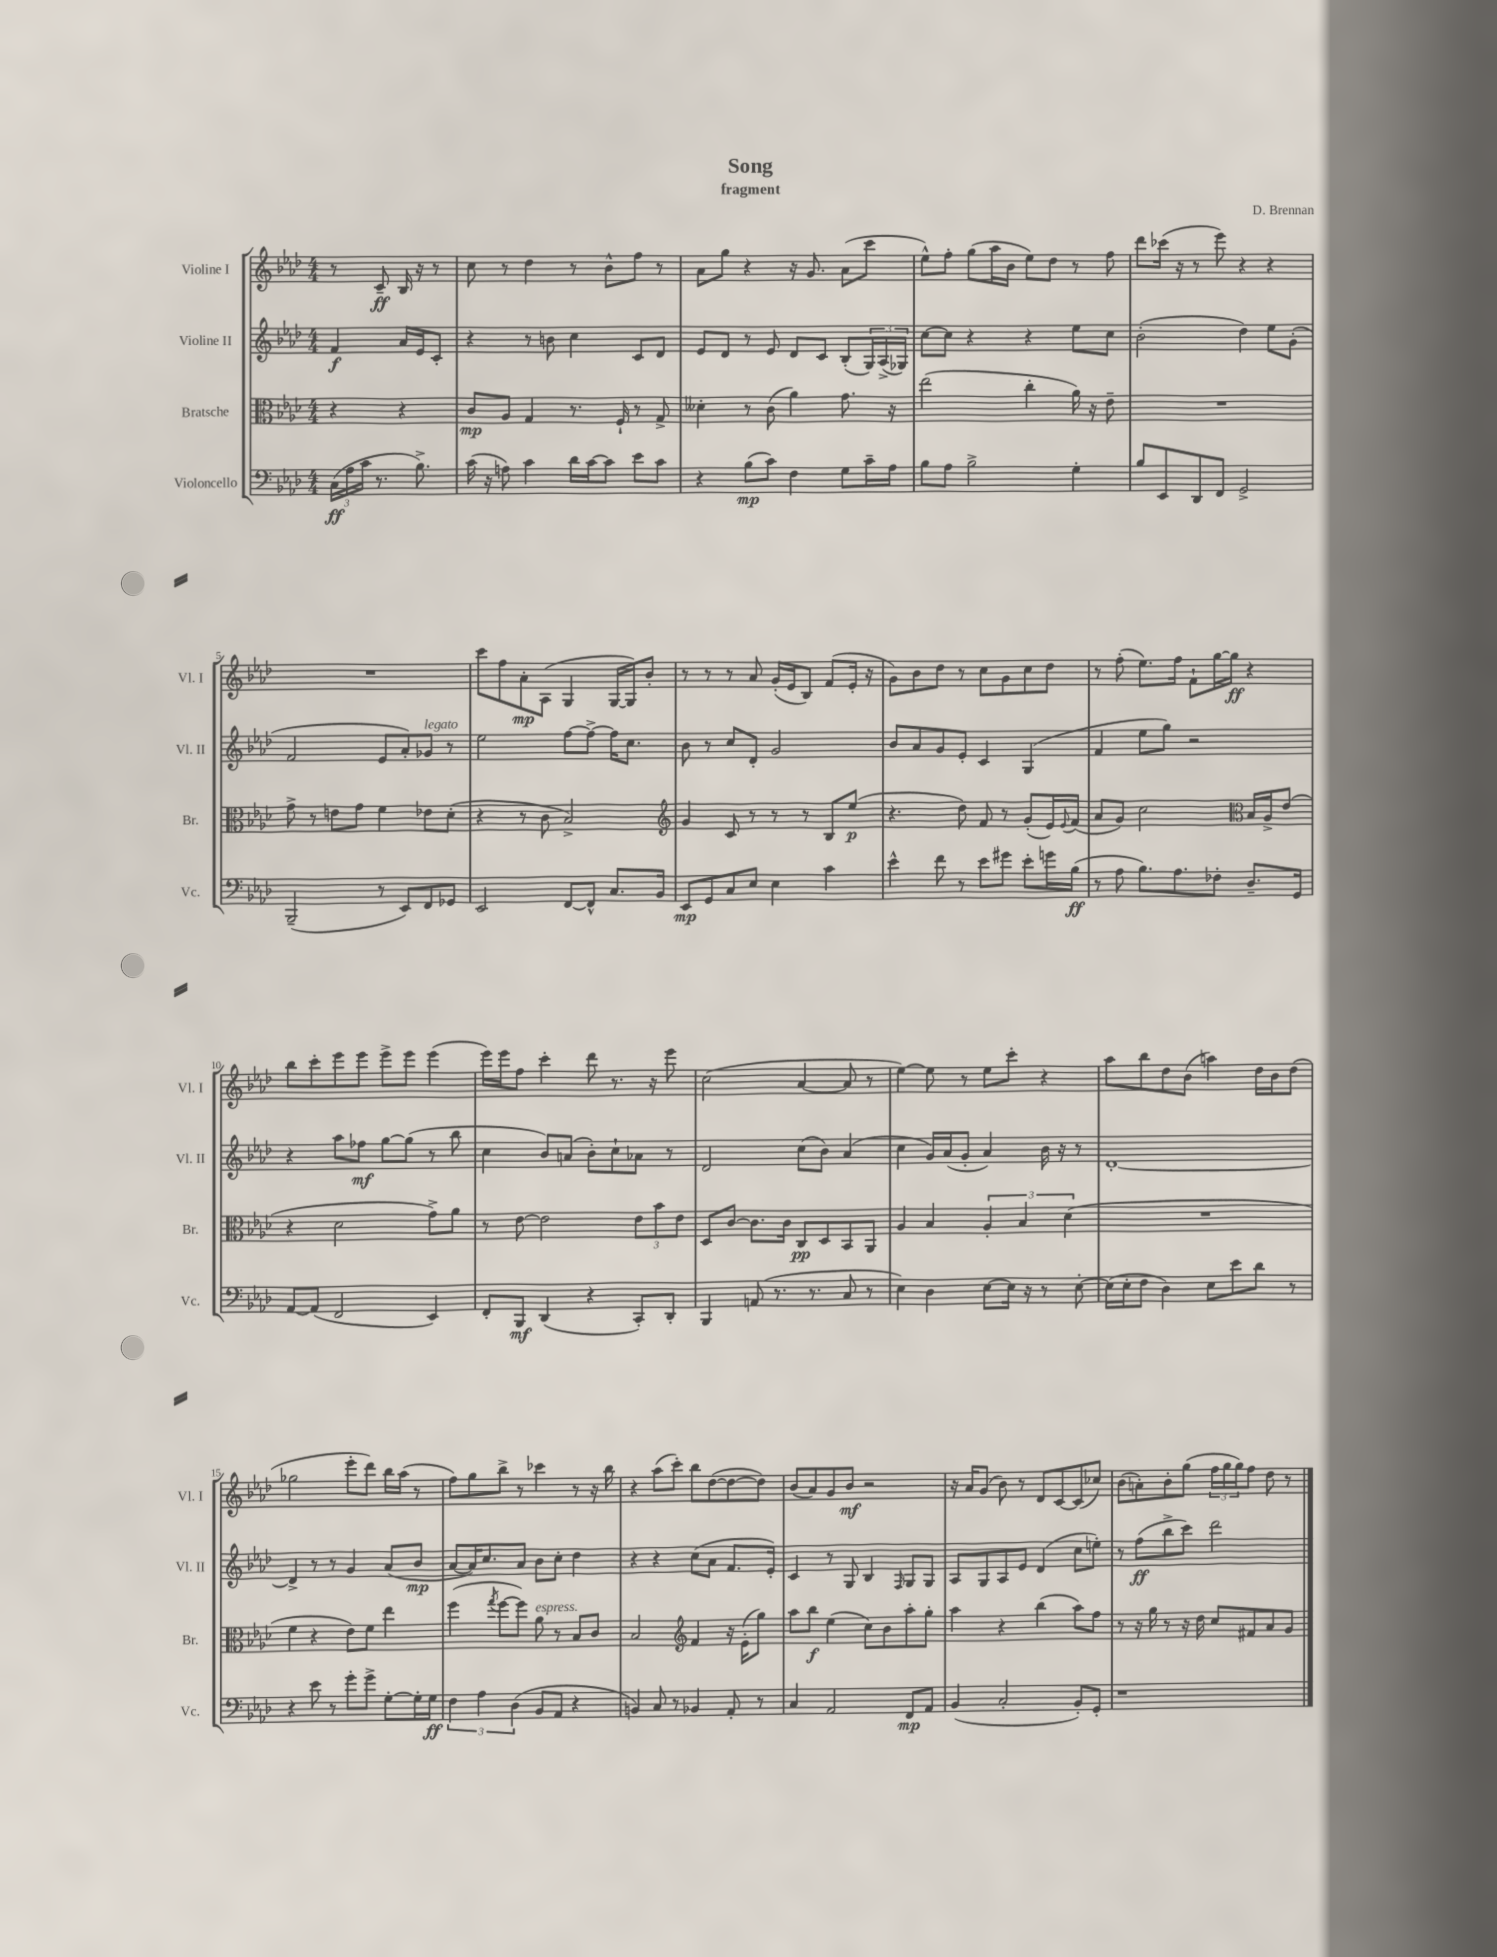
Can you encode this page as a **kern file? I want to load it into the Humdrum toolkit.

**kern	**dynam	**kern	**dynam	**kern	**dynam	**kern	**dynam
*part4	*part4	*part3	*part3	*part2	*part2	*part1	*part1
*staff4	*staff4	*staff3	*staff3	*staff2	*staff2	*staff1	*staff1
*I"Violoncello	*	*I"Bratsche	*	*I"Violine II	*	*I"Violine I	*
*I'Vc.	*	*I'Br.	*	*I'Vl. II	*	*I'Vl. I	*
*clefF4	*	*clefC3	*	*clefG2	*	*clefG2	*
*k[b-e-a-d-]	*	*k[b-e-a-d-]	*	*k[b-e-a-d-]	*	*k[b-e-a-d-]	*
*M4/4	*	*M4/4	*	*M4/4	*	*M4/4	*
=	=	=	=	=	=	=	=
(24C\LL	ff	4r	.	4f/	f	8r	.
24A-\	.	.	.	.	.	.	.
24c\JJ	.	.	.	.	.	.	.
8.r	.	.	.	.	.	8c~/	ff
.	.	4r	.	16a-/LL	.	16B-/	.
8.B-^\)	.	.	.	16e-/J	.	16r	.
.	.	.	.	8c'/J	.	8r	.
=1	=1	=1	=1	=1	=1	=1	=1
(16c\	.	8c/L	mp	4r	.	8cc\	.
16r	.	.	.	.	.	.	.
8An\)	.	8A-/J	.	.	.	8r	.
4c\	.	4G/	.	8r	.	4dd-\	.
.	.	.	.	8bn\	.	.	.
16d-\LL	.	8.r	.	4cc\	.	8r	.
[16c\J	.	.	.	.	.	.	.
8c\J]	.	.	.	.	.	8b-^^\L	.
.	.	16F`/	.	.	.	.	.
8e-\L	.	8r	.	8c/L	.	8ff\J	.
8c\J	.	8G^/	.	8d-/J	.	8r	.
=2	=2	=2	=2	=2	=2	=2	=2
4r	.	4d--X'\	.	8e-/L	.	8a-\L	.
.	.	.	.	8d-/J	.	8gg\J	.
(8B-\L	mp	8r	.	8r	.	4r	.
8c\J)	.	(8c\	.	8e-/	.	.	.
4F\	.	4a-\)	.	8d-/L	.	16r	.
.	.	.	.	.	.	8.g/	.
.	.	.	.	8c/J	.	.	.
8G\L	.	8.g\	.	(8B-'/L	.	(8a-\L	.
16c~\L	.	.	.	24G/L)	.	8ccc\J	.
.	.	.	.	(24A-^/	.	.	.
16A-\JJ	.	16r	.	.	.	.	.
.	.	.	.	24G-X/JJ)	.	.	.
=3	=3	=3	=3	=3	=3	=3	=3
8B-\L	.	(2ee-\	.	[8cc\L	.	8ee-^^\L)	.
8A-\J	.	.	.	8cc\J]	.	8ff'\J	.
2B-^\	.	.	.	4r	.	(8gg\L	.
.	.	.	.	.	.	16aa-\L	.
.	.	.	.	.	.	16b-\JJ	.
.	.	4cc'\	.	4r	.	8ee-\L)	.
.	.	.	.	.	.	8dd-\J	.
4G'\	.	16a-\)	.	8ee-\L	.	8r	.
.	.	16r	.	.	.	.	.
.	.	8e-~\	.	8cc\J	.	8ff\	.
=4	=4	=4	=4	=4	=4	=4	=4
8B-/L	.	1r	.	(2b-'\	.	8ddd-\L	.
8EE-/	.	.	.	.	.	(16ccc-X\Jk	.
.	.	.	.	.	.	16r	.
8DD-/	.	.	.	.	.	8r	.
8FF/J	.	.	.	.	.	8eee-\)	.
2GG^/	.	.	.	4dd-\)	.	4r	.
.	.	.	.	8ee-\L	.	4r	.
.	.	.	.	(8g'\J	.	.	.
!!LO:LB:g=z
=5	=5	=5	=5	=5	=5	=5	=5
(2BBB-~/	.	8g^\	.	2f/	.	1r	.
.	.	8r	.	.	.	.	.
.	.	8en\L	.	.	.	.	.
.	.	8g\J	.	.	.	.	.
8r	.	4f\	.	8e-/L	.	.	.
8EE-/L)	.	.	.	8a-'/)	.	.	.
!	!	!	!	!LO:TX:a:i:t=legato	!	!	!
8FF/	.	8e-X\L	.	8g-X/J	.	.	.
8GG-X/J	.	(8d-'\J	.	8r	.	.	.
=6	=6	=6	=6	=6	=6	=6	=6
2EE-/	.	4r	.	2ee-\	.	8ccc\L	.
.	.	.	.	.	.	8ff\	.
.	.	8r	.	.	.	8a-'\	mp
.	.	8c\	.	.	.	(8A-\J	.
[8FF/L	.	2B-^/)	.	[8ff\L	.	4G/	.
8FF^^/J]	.	.	.	8ff^\J_	.	.	.
8.C/L	.	.	.	16ff\KL]	.	[16G/LL	.
.	.	.	.	8.cc\J	.	16G/J])	.
.	.	.	.	.	.	8b-'/J	.
16BB-/Jk	.	.	.	.	.	.	.
=7	=7	=7	=7	=7	=7	=7	=7
*	*	*clefG2	*	*	*	*	*
8EE-/L	mp	4g/	.	8b-\	.	8r	.
8GG/	.	.	.	8r	.	8r	.
8C/	.	8c/	.	8cc/L	.	8r	.
8E-/J	.	8r	.	8d-'/J	.	8a-/	.
4E-\	.	8r	.	2g/	.	(16g'/LL	.
.	.	.	.	.	.	16e-/J	.
.	.	8r	.	.	.	8B-/J)	.
4c\	.	8B-/L	.	.	.	(8f/L	.
.	.	(8ee-/J	p	.	.	16e-'/Jk	.
.	.	.	.	.	.	16r	.
=8	=8	=8	=8	=8	=8	=8	=8
4e-^^\	.	4.r	.	8b-/L	.	8g\L)	.
.	.	.	.	8a-/	.	8b-\	.
8f\	.	.	.	8g/	.	8dd-\J	.
8r	.	8dd-\)	.	8e-'/J	.	8r	.
8e-\L	.	8f/	.	4c/	.	8cc\L	.
8g#X\J	.	8r	.	.	.	8g\	.
8e-'\L	.	(8g'/L	.	(4G/	.	8cc\	.
16gn\L	.	16e-/L)	.	.	.	8dd-\J	.
.	.	8qqe-/	.	.	.	.	.
(16B-\JJ	ff	(16f/JJ	.	.	.	.	.
=9	=9	=9	=9	=9	=9	=9	=9
8r	.	8a-/L	.	4f/	.	8r	.
8A-\	.	8g/J)	.	.	.	(8ff'\	.
8.B-\L)	.	2cc\	.	8ee-\L	.	8.ee-\L)	.
.	.	.	.	8gg\J)	.	.	.
8.A-\	.	.	.	.	.	16ff\Jk	.
.	.	.	.	2r	.	8f`\L	.
8F-X'\J	.	.	.	.	.	[16gg\L	.
.	.	.	.	.	.	16gg\JJ]	ff
*	*	*clefC3	*	*	*	*	*
8.D-~/L	.	16B-/LL	.	.	.	4r	.
.	.	16A-^/J	.	.	.	.	.
.	.	(8e-/J	.	.	.	.	.
16GG/Jk	.	.	.	.	.	.	.
!!LO:LB:g=z
=10	=10	=10	=10	=10	=10	=10	=10
[8AA-/L	.	4r	.	4r	.	8bb-\L	.
(8AA-/J]	.	.	.	.	.	8ccc'\	.
2FF/	.	2d-\	.	8aa-\L	.	8eee-\	.
.	.	.	.	8ff-X\J	mf	8eee-\J	.
.	.	.	.	[8gg\L	.	8eee-^\L	.
.	.	.	.	(8gg\J]	.	8eee-\J	.
4EE-/)	.	8g^\L)	.	8r	.	(4eee-\	.
.	.	8a-\J	.	8bb-\	.	.	.
=11	=11	=11	=11	=11	=11	=11	=11
8FF'/L	.	8r	.	4cc\	.	16eee-\LL)	.
.	.	.	.	.	.	16eee-\J	.
8BBB-/J	mf	[8e-\	.	.	.	8ff\J	.
(4DD-/	.	2e-\]	.	8b-/L)	.	4ccc'\	.
.	.	.	.	(8an/J	.	.	.
4r	.	.	.	8b-'\L)	.	8ddd-\	.
.	.	.	.	8cc`\	.	8.r	.
8CC'/L)	.	12e-\L	.	8a-X\J	.	.	.
.	.	.	.	.	.	16r	.
.	.	12b-\	.	.	.	.	.
8DD-'/J	.	.	.	8r	.	8eee-\	.
.	.	12e-\J	.	.	.	.	.
=12	=12	=12	=12	=12	=12	=12	=12
4BBB-/	.	8D-/L	.	2d-/	.	(2cc\	.
.	.	[8c/J	.	.	.	.	.
(8AAn/	.	8.c\L]	.	.	.	.	.
8.r	.	.	.	.	.	.	.
.	.	16c\Jk	.	.	.	.	.
.	.	8C/L	pp	(8cc\L	.	[4a-/	.
8.r	.	.	.	.	.	.	.
.	.	8D-/	.	8b-\J)	.	.	.
8C/	.	8BB-/	.	(4a-/	.	8a-/]	.
8r	.	8AA-/J	.	.	.	8r	.
=13	=13	=13	=13	=13	=13	=13	=13
4E-\)	.	4A-/	.	4cc\	.	[4ee-\)	.
4D-\	.	4B-/	.	16g/LL)	.	8ee-\]	.
.	.	.	.	(16a-/J	.	.	.
.	.	.	.	8g'/J	.	8r	.
[8E-\L	.	6A-'/	.	4a-/)	.	8ee-\L	.
16E-\Jk]	.	.	.	.	.	8ccc'\J	.
.	.	6B-/	.	.	.	.	.
16r	.	.	.	.	.	.	.
8r	.	.	.	16b-\	.	4r	.
.	.	.	.	16r	.	.	.
.	.	(6d-\	.	.	.	.	.
[8E-'\	.	.	.	8r	.	.	.
=14	=14	=14	=14	=14	=14	=14	=14
(16E-\LL]	.	1r	.	[1d-'	.	8aa-\L	.
16E-'\J	.	.	.	.	.	.	.
8F\J	.	.	.	.	.	8bb-\	.
4D-\)	.	.	.	.	.	8dd-\	.
.	.	.	.	.	.	(8b-\J	.
8E-\L	.	.	.	.	.	4aan\)	.
8e-\	.	.	.	.	.	.	.
8d-\J	.	.	.	.	.	16dd-\LL	.
.	.	.	.	.	.	16b-\J	.
8r	.	.	.	.	.	(8dd-\J	.
!!LO:LB:g=z
=15	=15	=15	=15	=15	=15	=15	=15
4r	.	4f\	.	4d-^/]	.	2gg-X\	.
8e-\	.	4r	.	8r	.	.	.
8r	.	.	.	8r	.	.	.
8g'\L	.	8e-\L)	.	4g/	.	8eee-'\L	.
8g^\J	.	8f\J	.	.	.	8ddd-\J)	.
[8G'\L	.	4ee-\	.	(8a-/L	.	16bb-\LL	.
.	.	.	.	.	.	(16aa-\JJ	.
16G'\L]	.	.	.	8b-/J	mp	8r	.
16G\JJ	ff	.	.	.	.	.	.
=16	=16	=16	=16	=16	=16	=16	=16
6F\	.	(4ff\	.	[8a-/L	.	8ff\L)	.
.	.	.	.	16a-/K])	.	8gg\	.
6A-\	.	.	.	.	.	.	.
.	.	.	.	8.cc/	.	.	.
.	.	8qgg/	.	.	.	.	.
.	.	[8ff\L	.	.	.	8bb-^\J	.
(6D-\	.	.	.	.	.	.	.
.	.	8ff\J])	.	8a-/J	.	8r	.
!	!	!LO:TX:a:i:t=espress.	!	!	!	!	!
8BB-/L	.	8a-\	.	8b-\L	.	4ccc-X\	.
8AA-/J	.	8r	.	8cc'\J	.	.	.
4r	.	8B-/L	.	4dd-\	.	8r	.
.	.	8c/J	.	.	.	16r	.
.	.	.	.	.	.	16bb-\	.
=17	=17	=17	=17	=17	=17	=17	=17
4BBn/)	.	2B-/	.	4r	.	4r	.
8C/	.	.	.	4r	.	(8aa-\L	.
8r	.	.	.	.	.	8ccc'\J)	.
*	*	*clefG2	*	*	*	*	*
4BB-X/	.	4f/	.	(8cc\L	.	8bb-\L	.
.	.	.	.	8a-\J	.	([8dd-\	.
8AA-'/	.	16r	.	8.f/L	.	8dd-\_	.
.	.	(16e-'\KL	.	.	.	.	.
8r	.	8gg\J)	.	.	.	8dd-\J])	.
.	.	.	.	16e-'/Jk)	.	.	.
=18	=18	=18	=18	=18	=18	=18	=18
4C/	.	8aa-\L	.	4c/	.	(8b-/L	.
.	.	8bb-\J	f	.	.	8a-/)	.
2AA-/	.	(4ee-\	.	8r	.	8g/	.
.	.	.	.	8G/	.	8b-/J	mf
.	.	8cc\L)	.	4B-/	.	2r	.
.	.	8b-\	.	.	.	.	.
.	.	.	.	16qqF/	.	.	.
8FF/L	mp	8aa-'\	.	8G/L	.	.	.
8AA-/J	.	8gg'\J	.	8G/J	.	.	.
=19	=19	=19	=19	=19	=19	=19	=19
(4BB-/	.	4aa-\	.	8A-/L	.	16r	.
.	.	.	.	.	.	16a-/KL	.
.	.	.	.	8G/	.	(8g/J	.
2C'/	.	4r	.	8A-/	.	8b-\)	.
.	.	.	.	8e-/J	.	8r	.
.	.	(4bb-\	.	(4d-/	.	8d-/L	.
.	.	.	.	.	.	[8c/	.
8BB-'/L)	.	8aa-\L)	.	8cc\L	.	(8c/]	.
8GG'/J	.	8ff\J	.	8een'\J)	.	8cc-X/J)	.
=20	=20	=20	=20	=20	=20	=20	=20
1r	.	8r	.	8r	.	(8b-\L	.
.	.	16r	.	(8ff\L	ff	8an'\)	.
.	.	16gg\	.	.	.	.	.
.	.	8r	.	8bb-^\	.	8b-'\	.
.	.	16r	.	8ccc\J)	.	(8gg\J	.
.	.	16dd-\	.	.	.	.	.
.	.	8cc/L	.	2ddd-\	.	24ff\LL	.
.	.	.	.	.	.	24gg\	.
.	.	.	.	.	.	24gg\J)	.
.	.	8f#X/	.	.	.	8ff\J	.
.	.	8a-/	.	.	.	8dd-\	.
.	.	8g/J	.	.	.	8r	.
==	==	==	==	==	==	==	==
*-	*-	*-	*-	*-	*-	*-	*-
